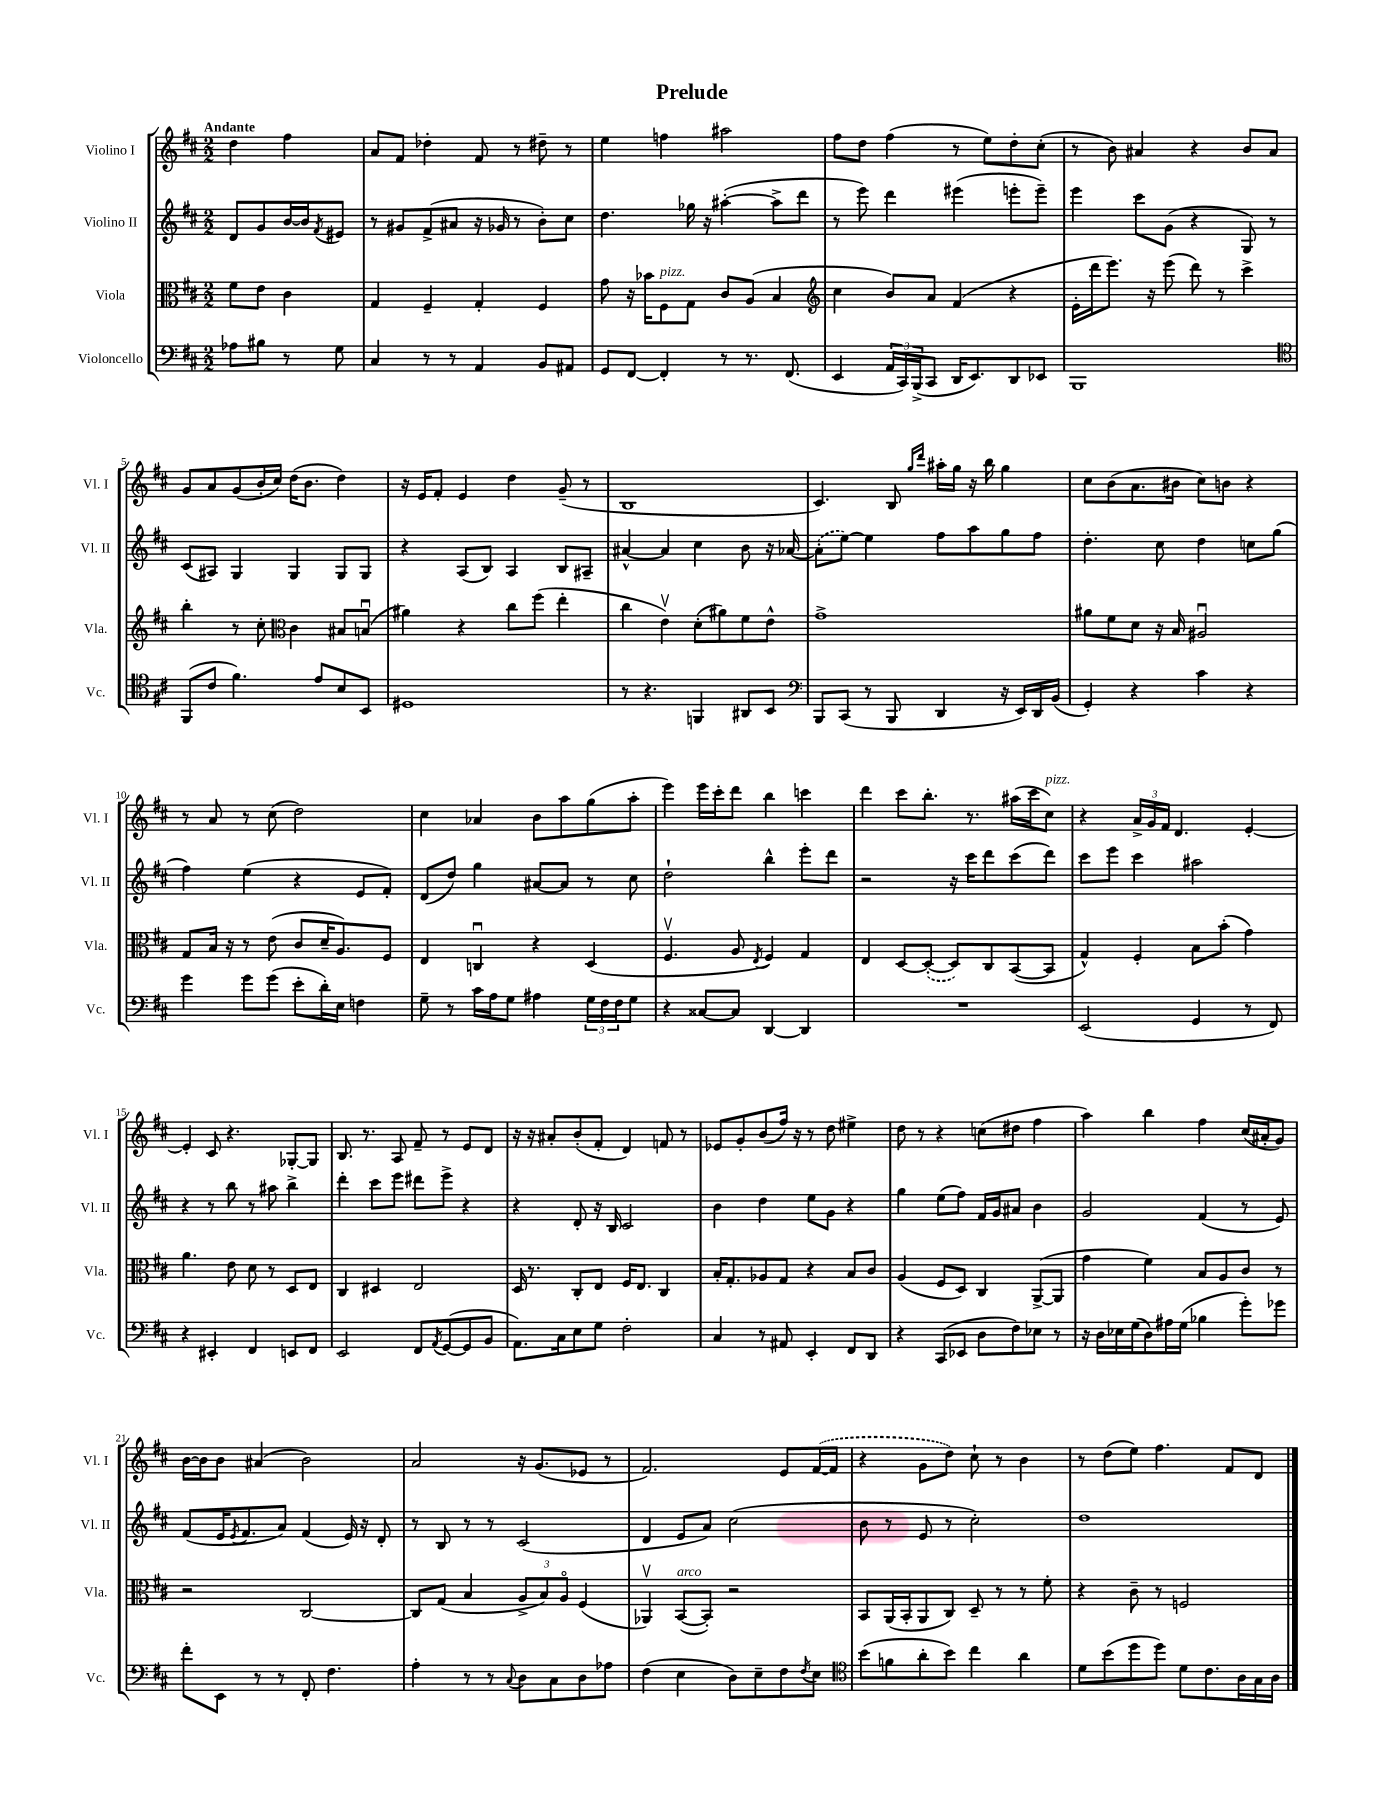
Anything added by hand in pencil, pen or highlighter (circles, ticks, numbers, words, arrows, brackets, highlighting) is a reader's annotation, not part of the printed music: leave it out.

**kern	**kern	**kern	**kern
*part4	*part3	*part2	*part1
*staff4	*staff3	*staff2	*staff1
*I"Violoncello	*I"Viola	*I"Violino II	*I"Violino I
*I'Vc.	*I'Vla.	*I'Vl. II	*I'Vl. I
*clefF4	*clefC3	*clefG2	*clefG2
*k[f#c#]	*k[f#c#]	*k[f#c#]	*k[f#c#]
*M2/2	*M2/2	*M2/2	*M2/2
=	=	=	=
!	!	!	!LO:TX:a:B:t=Andante
8A-X\L	8f#\L	8d/L	4dd\
8B#X\J	8e\J	8g/	.
8r	4c#\	[16b/L	4ff#\
.	.	16b/J]	.
.	.	8qf#/	.
8G\	.	8e#X/J	.
=1	=1	=1	=1
4C#/	4G/	8r	8a/L
.	.	8g#X/L	8f#/J
8r	4F#~/	(8f#^/	4dd-X'\
8r	.	8a#X/J	.
4AA/	4G'/	16r	8f#/
.	.	16g-X/	.
.	.	8r	8r
8BB/L	4F#/	8b'\L)	8dd#X~\
8AA#X/J	.	8cc#\J	8r
=2	=2	=2	=2
8GG/L	8g\	4.dd\	4ee\
[8FF#/J	16r	.	.
.	16b-X\KL	.	.
!	!LO:TX:a:i:t=pizz.	!	!
4FF#'/]	8F#\	.	4ffn\
.	8G\J	16gg-X\	.
.	.	16r	.
8r	8c#/L	([4aa#X'\	2aa#X\
8.r	(8A/J	.	.
.	4B/	8aa#^\L]	.
(8.FF#/	.	.	.
.	.	8ddd\J	.
=3	=3	=3	=3
*	*clefG2	*	*
4EE/	4cc#\	8r	8ff#\L
.	.	8eee\)	8dd\J
24AA/LL	8b/L)	4ddd\	(4ff#\
24CC#/)	.	.	.
(24BBB^/J	.	.	.
8CC#/J	8a/J	.	.
16DD/KL	(4f#/	(4eee#X\	8r
8.EE/)	.	.	.
.	.	.	8ee\L)
8DD/	4r	8eeen'\L	8dd'\
8EE-X/J	.	8eee~\J)	(8cc#'\J
=4	=4	=4	=4
1BBB	16e'\LL	4eee\	8r
.	16ddd\J	.	.
.	8.eee\J)	.	8b\)
.	.	8ccc#\L	4a#X/
.	16r	.	.
.	(8eee\	(8g\J	.
.	8ddd\)	4r	4r
.	8r	.	.
.	4ccc#^\	8G/)	8b/L
.	.	8r	8a#/J
!!LO:LB:g=z
=5	=5	=5	=5
*clefC4	*	*	*
(8FF#/L	4bb'\	(8c#/L	8g/L
8c#/J	.	8A#X/J)	8a/
4.f#\)	8r	4G/	(8g/
.	8cc#'\	.	16b'/L
.	.	.	16cc#/JJ)
*	*clefC3	*	*
.	4c#\	4G/	(16dd\KL
.	.	.	8.b\J
8e/L	.	.	.
8B/	8B#X/L	8G/L	4dd\)
8BB/J	(8Bnu/J	8G/J	.
=6	=6	=6	=6
1D#X	4a#X\)	4r	16r
.	.	.	16e/KL
.	.	.	8f#'/J
.	4r	(8A/L	4e/
.	.	8B/J)	.
.	8cc#\L	4A/	4dd\
.	(8ff#\J	.	.
.	4ee'\	8B/L	(8g~/
.	.	8A#X~/J	8r
=7	=7	=7	=7
8r	4cc#\	[4a#X^^/	1B
4.r	.	.	.
.	4ev\)	4a#/]	.
4FFn/	(8d'\L	4cc#\	.
.	8a#X\)	.	.
8AA#X/L	8f#\	8b\	.
8BB/J	8e^^\J	16r	.
.	.	[16a-X/	.
=8	=8	=8	=8
*clefF4	*	*	*
8BBB/L	1g^	(8a-'\L]	4.c#/)
(8CC#/J	.	[8ee\J)	.
8r	.	4ee\]	.
8BBB/	.	.	8B/
.	.	.	16qqgg/LL
.	.	.	16qqddd/JJ
4DD/	.	8ff#\L	16aa#X'\LL
.	.	.	16gg\JJ
.	.	8aa\	16r
.	.	.	16bb\
16r	.	8gg\	4gg\
16EE/LL)	.	.	.
16DD/	.	8ff#\J	.
(16BB/JJ	.	.	.
=9	=9	=9	=9
4GG'/)	8a#X\L	4.dd'\	8cc#\L
.	8f#\	.	(8b\
4r	8d\J	.	8.a\
.	16r	8cc#\	.
.	16B/	.	16b#X\Jk
4c#\	2A#Xu/	4dd\	8cc#\L)
.	.	.	8bn\J
4r	.	8ccn\L	4r
.	.	(8gg\J	.
!!LO:LB:g=z
=10	=10	=10	=10
4g\	8G/L	4ff#\)	8r
.	16B/Jk	.	8a/
.	16r	.	.
8g\L	8r	(4ee\	8r
(8g\J	(8e\	.	(8cc#\
8e'\L	8c#/L	4r	2dd\)
16d'\L)	16d~/K	.	.
16E\JJ	8.A/)	.	.
4Fn\	.	8e/L	.
.	8F#/J	8f#'/J)	.
=11	=11	=11	=11
8G~\	4E/	(8d/L	4cc#\
8r	.	8dd/J)	.
16c#\LL	4Cnu/	4gg\	4a-X/
16A\J	.	.	.
8G\J	.	.	.
4A#X\	4r	[8a#X/L	8b\L
.	.	8a#/J]	8aa\
24G\LL	(4D/	8r	(8gg\
24F#\	.	.	.
24F#\J	.	.	.
8G\J	.	8cc#\	8aa'\J
=12	=12	=12	=12
4r	4.F#v/	2dd`\	4eee\)
[8C##X/L	.	.	16eee\LL
.	.	.	16ccc#'\J
8C##/J]	8A/	.	8ddd\J
.	8qE/	.	.
[4DD/	4F#/)	4bb^^\	4bb\
4DD/]	4G/	8eee'\L	4cccn\
.	.	8ddd\J	.
=13	=13	=13	=13
1r	4E/	2r	4ddd\
.	[8D/L	.	8ccc#\L
.	(8D'/J_	.	8.bb'\J
.	8D/L])	16r	.
.	.	16ccc#\KL	8.r
.	8C#/	8ddd\	.
.	([8BB/	(8ccc#\	(16aa#X\LL
.	.	.	16ccc#\J
!	!	!	!LO:TX:a:i:t=pizz.
.	8BB/J]	8ddd\J)	8cc#\J)
=14	=14	=14	=14
(2EE/	4G^^/)	8ccc#\L	4r
.	.	8eee\J	.
.	4F#'/	4ccc#\	24a^/LL
.	.	.	24g/
.	.	.	24f#/JJ
.	.	.	4.d/
4GG/	8B\L	2aa#X\	.
.	(8b'\J	.	.
8r	4g\)	.	[4e'/
8FF#/)	.	.	.
!!LO:LB:g=z
=15	=15	=15	=15
4r	4.a\	4r	4e'/]
4EE#X'/	.	8r	8c#/
.	8e\	8bb\	4.r
4FF#/	8d\	8r	.
.	8r	8aa#X\	.
8EEn/L	8D/L	4bb^\	[8G-X'/L
8FF#/J	8E/J	.	8G-/J]
=16	=16	=16	=16
2EE/	4C#/	4ddd'\	8.B/
.	.	.	8.r
.	4D#X/	8ccc#\L	.
.	.	8eee\J	8A/
8FF#/L	2E/	8ddd#X\L	8f#~/
8qAA/	.	.	.
([8GG/	.	8eee^\J	8r
8GG/]	.	4r	8e/L
8BB/J	.	.	8d/J
=17	=17	=17	=17
8.AA\L)	16D/	4r	16r
.	8.r	.	16r
.	.	.	8a#X'/L
16C#\k	.	.	.
8E\	8C#'/L	8d'/	(8b'/
8G\J	8E/J	16r	8f#'/J
.	.	16B/	.
2F#'\	16F#/KL	2c#/	4d/)
.	8.E/J	.	.
.	4C#/	.	8fn/
.	.	.	8r
=18	=18	=18	=18
4C#/	16B'/KL	4b\	8e-X/L
.	8.G'/	.	.
.	.	.	8g'/
8r	8A-X/	4dd\	(8b/
8AA#X/	8G/J	.	16ff#/Jk)
.	.	.	16r
4EE'/	4r	8ee\L	8r
.	.	8g\J	8dd\
8FF#/L	8B/L	4r	4ee#X^\
8DD/J	8c#/J	.	.
=19	=19	=19	=19
4r	(4A/	4gg\	8dd\
.	.	.	8r
(8CC#/L	8F#/L	(8ee\L	4r
8EE-X/J	8D/J)	8ff#\J)	.
8D\L	4C#/	16f#/LL	(8ccn\L
.	.	16g/J	.
8F#\)	.	8a#X/J	8dd#X\J
8E-X\J	([8AA^/L	4b\	4ff#\
8r	8AA/J]	.	.
=20	=20	=20	=20
16r	4g\	2g/	4aa\)
16D\LL	.	.	.
16E-X\	.	.	.
(16G\J	.	.	.
8D\)	4f#\)	.	4bb\
16A#X\L	.	.	.
(16G\JJ	.	.	.
4B-X\	8B/L	(4f#/	4ff#\
.	8A/	.	.
8g'\L)	8c#/J	8r	(16cc#/LL
.	.	.	16a#X'/J
8g-X\J	8r	8e/)	8g/J)
!!LO:LB:g=z
=21	=21	=21	=21
8f#'\L	2r	(8f#/L	[16b\LL
.	.	.	16b\J]
8EE\J	.	16e/K	8b\J
.	.	8qe/	.
.	.	8.f#/	.
8r	.	.	(4a#X/
8r	.	8a/J)	.
8FF#'/	[2C#/	(4f#/	2b\)
4.F#\	.	.	.
.	.	16e/)	.
.	.	16r	.
.	.	8d'/	.
=22	=22	=22	=22
4A'\	8C#/L]	8r	2a/
.	(8G/J	8B/	.
8r	4B/	8r	.
8r	.	8r	.
8qqC#/	.	.	.
8D\L	12A^/L	(2c#/	16r
.	.	.	(8.g/L
.	12B/)	.	.
8C#\	.	.	.
.	12A/J	.	.
8D\	(4F#/	.	8e-X/J
8A-X\J	.	.	8r
=23	=23	=23	=23
(4F#\	4AA-Xv/)	4d/	2.f#/)
!	!LO:TX:a:i:t=arco	!	!
4E\	([8BB/L	8e/L	.
.	8BB'/J])	8a/J)	.
8D\L)	2r	(2cc#\	.
8E~\	.	.	.
8F#\	.	.	8e/L
8qF#/	.	.	.
8E\J	.	.	([16f#/L
.	.	.	16f#/JJ]
=24	=24	=24	=24
*clefC4	*	*	*
(8b\L	8BB/L	8b\	4r
8fn\	(16AA/L	8r	.
.	16BB'/J	.	.
8a'\	8AA/	8e/	8g\L
8b\J)	8C#/J)	8r	8dd\J)
4cc#\	8D~/	2cc#'\)	8cc#`\
.	8r	.	8r
4a\	8r	.	4b\
.	8f#'\	.	.
=25	=25	=25	=25
8d\L	4r	1dd	8r
(8b\	.	.	(8dd\L
8dd\	8c#~\	.	8ee\J)
8dd\J)	8r	.	4.ff#\
8d\L	2Fn/	.	.
8.c#\	.	.	.
.	.	.	8f#/L
16A\L	.	.	.
16G\	.	.	8d/J
16A\JJ	.	.	.
==	==	==	==
*-	*-	*-	*-
